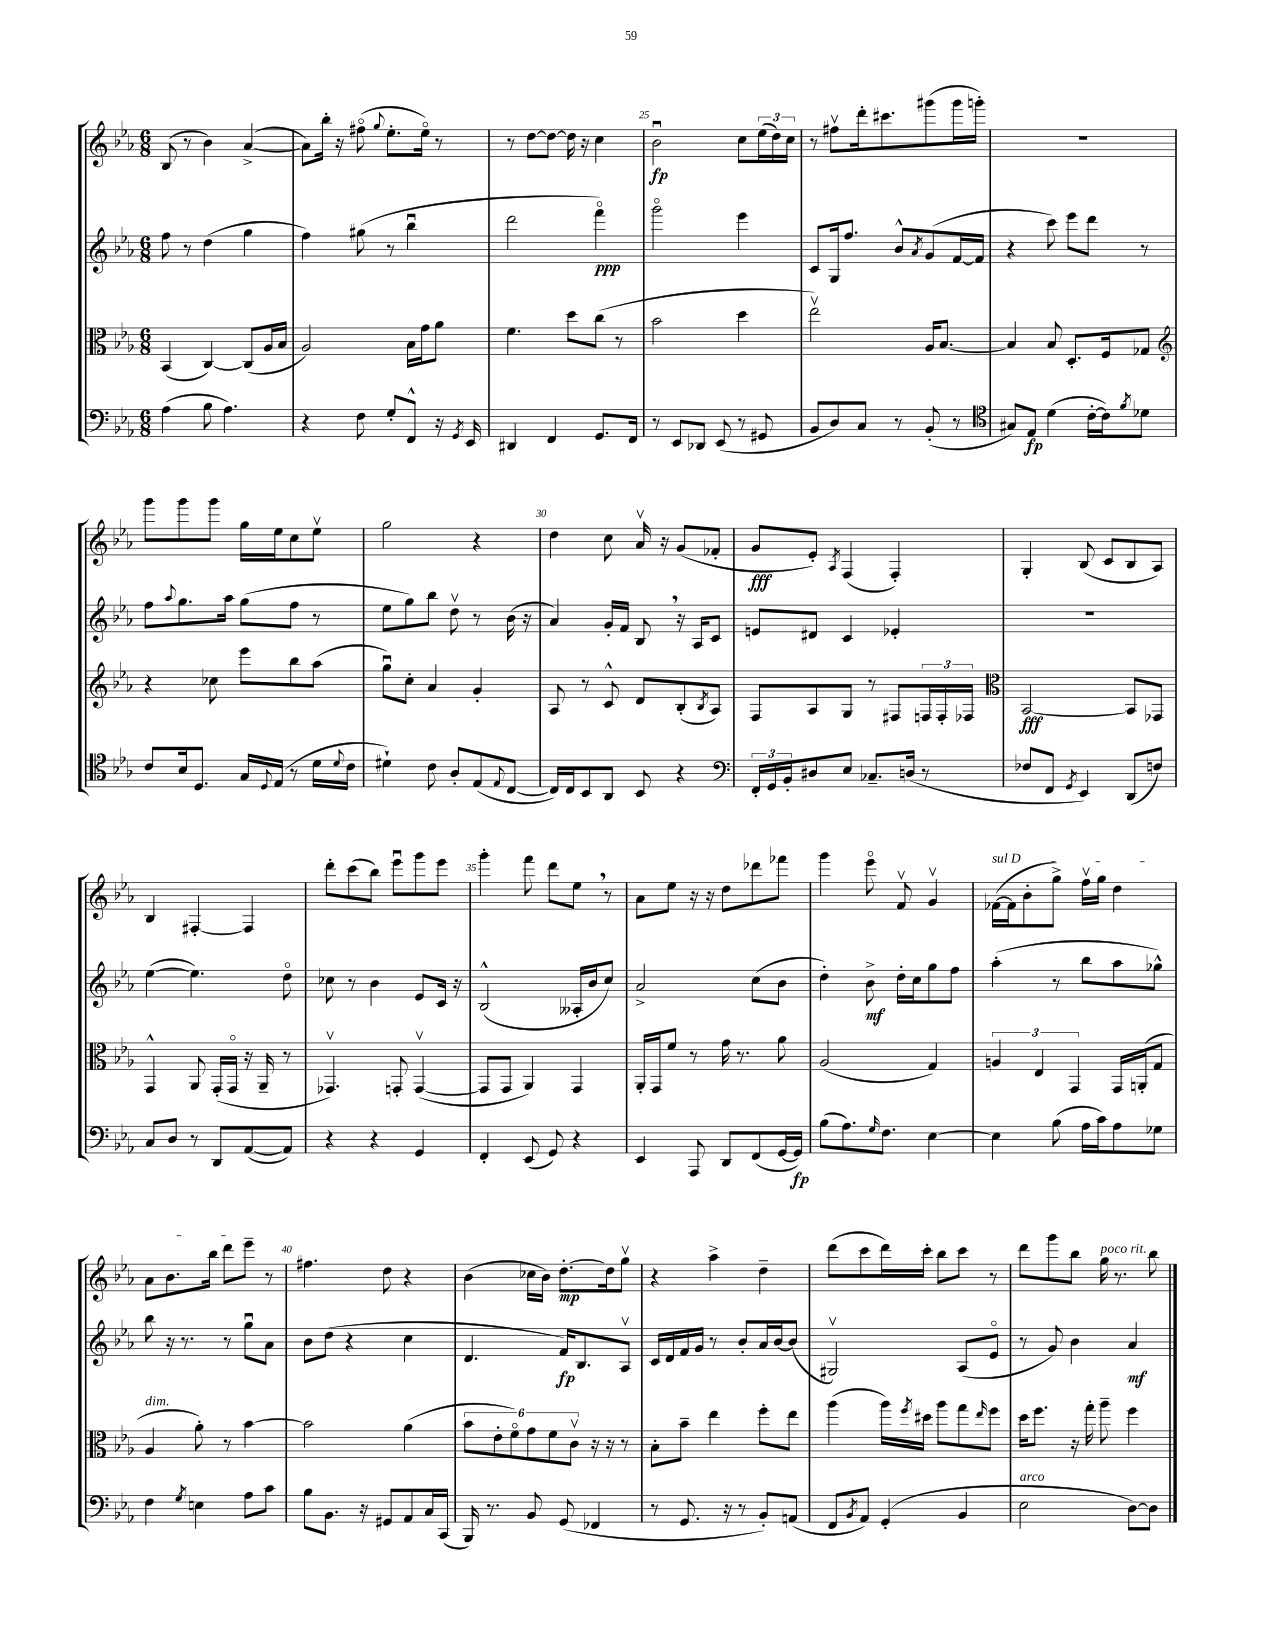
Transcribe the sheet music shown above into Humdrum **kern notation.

**kern	**dynam	**kern	**dynam	**kern	**dynam	**kern	**dynam
*part4	*part4	*part3	*part3	*part2	*part2	*part1	*part1
*staff4	*staff4	*staff3	*staff3	*staff2	*staff2	*staff1	*staff1
*clefF4	*	*clefC3	*	*clefG2	*	*clefG2	*
*k[b-e-a-]	*	*k[b-e-a-]	*	*k[b-e-a-]	*	*k[b-e-a-]	*
*M6/8	*	*M6/8	*	*M6/8	*	*M6/8	*
=22	=22	=22	=22	=22	=22	=22	=22
(4A-\	.	(4BB-/	.	8ff\	.	(8B-/	.
.	.	.	.	8r	.	8r	.
8B-\	.	[4C/)	.	(4dd\	.	4b-\)	.
4.A-\)	.	.	.	.	.	.	.
.	.	(8C/L]	.	4gg\	.	([4a-^/	.
.	.	16A-/L	.	.	.	.	.
.	.	16B-/JJ	.	.	.	.	.
=23	=23	=23	=23	=23	=23	=23	=23
4r	.	2A-/)	.	4ff\)	.	8a-\L])	.
.	.	.	.	.	.	16bb-'\Jk	.
.	.	.	.	.	.	16r	.
8F\	.	.	.	(8gg#X\	.	(8ff#X\	.
.	.	.	.	.	.	8qqgg/	.
8G'/L	.	.	.	8r	.	8.ee-'\L	.
8FF^^/J	.	16B-\LL	.	4bb-u\	.	.	.
.	.	16g\J	.	.	.	16ee-\Jk)	.
16r	.	8a-\J	.	.	.	8r	.
8qGG/	.	.	.	.	.	.	.
16EE-/	.	.	.	.	.	.	.
=24	=24	=24	=24	=24	=24	=24	=24
4DD#X/	.	4.f\	.	2ddd\	.	8r	.
.	.	.	.	.	.	[8dd\L	.
4FF/	.	.	.	.	.	8dd\J_	.
.	.	8dd\L	.	.	.	16dd\]	.
.	.	.	.	.	.	16r	.
8.GG/L	.	(8cc\J	.	4fff\)	ppp	4cc\	.
.	.	8r	.	.	.	.	.
16FF/Jk	.	.	.	.	.	.	.
=25	=25	=25	=25	=25	=25	=25	=25
8r	.	2b-\	.	2ggg\	.	2b-u\	fp
8EE-/L	.	.	.	.	.	.	.
8DD-X/J	.	.	.	.	.	.	.
(8EE-/	.	.	.	.	.	.	.
8r	.	4dd\	.	4eee-\	.	8cc\L	.
8GG#X/	.	.	.	.	.	(24ee-\L	.
.	.	.	.	.	.	24dd\)	.
.	.	.	.	.	.	24cc\JJ	.
=26	=26	=26	=26	=26	=26	=26	=26
8BB-/L	.	2ee-v\)	.	8c/L	.	8r	.
8D/)	.	.	.	16G/k	.	8ff#Xv\L	.
.	.	.	.	8.ff/J	.	.	.
8C/J	.	.	.	.	.	16ddd'\k	.
.	.	.	.	.	.	8.ccc#X\	.
8r	.	.	.	8b-^^/L	.	.	.
.	.	.	.	8qa-/	.	.	.
(8BB-'/	.	16A-/KL	.	(8g/	.	(8ggg#X\	.
.	.	[8.B-/J	.	.	.	.	.
8r	.	.	.	[16f/L	.	16ggg#\L	.
.	.	.	.	16f/JJ]	.	16gggn'\JJ)	.
=27	=27	=27	=27	=27	=27	=27	=27
*clefC4	*	*	*	*	*	*	*
8G#X/L)	.	4B-/]	.	4r	.	2.r	.
8E-/J	fp	.	.	.	.	.	.
(4d\	.	8B-/	.	8ccc\)	.	.	.
.	.	8.D'/L	.	8eee-\L	.	.	.
[16c'\LL	.	.	.	8ddd\J	.	.	.
16c\J])	.	16F/k	.	.	.	.	.
8qf/	.	.	.	.	.	.	.
8d-X\J	.	8G-X/J	.	8r	.	.	.
!!LO:LB:g=z
=28	=28	=28	=28	=28	=28	=28	=28
*	*	*clefG2	*	*	*	*	*
8c/L	.	4r	.	8ff\L	.	8ggg\L	.
.	.	.	.	8qqaa-/	.	.	.
16B-/k	.	.	.	8.gg\	.	8ggg\	.
8.D/J	.	.	.	.	.	.	.
.	.	8cc-X\	.	.	.	8ggg\J	.
.	.	.	.	16aa-\Jk	.	.	.
16G/LL	.	8eee-\L	.	(8gg\L	.	16gg\LL	.
8qqD/	.	.	.	.	.	.	.
(16E-/JJ	.	.	.	.	.	16ee-\J	.
8r	.	8bb-\	.	8ff\J	.	8cc\	.
16d\LL	.	(8aa-\J	.	8r	.	8ee-v\J	.
8qqd/	.	.	.	.	.	.	.
16c\JJ	.	.	.	.	.	.	.
=29	=29	=29	=29	=29	=29	=29	=29
4d#X`\)	.	8ggu\L)	.	8ee-\L	.	2gg\	.
.	.	8cc'\J	.	8gg\)	.	.	.
8c\	.	4a-/	.	8bb-\J	.	.	.
8A-'/L	.	.	.	8ddv\	.	.	.
(8E-/	.	4g'/	.	8r	.	4r	.
8qqE-/	.	.	.	.	.	.	.
[8C/J	.	.	.	(16b-\	.	.	.
.	.	.	.	16r	.	.	.
=30	=30	=30	=30	=30	=30	=30	=30
16C/LL])	.	8A-/	.	4a-/)	.	4dd\	.
16C/J	.	.	.	.	.	.	.
8BB-/	.	8r	.	.	.	.	.
8AA-/J	.	8c^^/	.	16g'/LL	.	8cc\	.
.	.	.	.	16f/JJ	.	.	.
8BB-/	.	8d/L	.	8B-,/	.	16a-v/	.
.	.	.	.	.	.	16r	.
4r	.	(8B-'/	.	16r	.	(8g/L	.
.	.	.	.	16A-/KL	.	.	.
.	.	8qB-/	.	.	.	.	.
.	.	8A-/J)	.	8c/J	.	8f-X'/J	.
=31	=31	=31	=31	=31	=31	=31	=31
*clefF4	*	*	*	*	*	*	*
24FF'/LL	.	8F/L	.	8en/L	.	8g/L	fff
24GG/	.	.	.	.	.	.	.
24BB-'/J	.	.	.	.	.	.	.
8D#X/	.	8A-/	.	8d#X/J	.	8e-'/J)	.
.	.	.	.	.	.	8qA-/	.
8E-/J	.	8G/J	.	4c/	.	(4F/	.
8.C-X~/L	.	8r	.	.	.	.	.
.	.	8F#X/L	.	4e-X'/	.	4F'/)	.
(16Dn/Jk	.	.	.	.	.	.	.
8r	.	24Fn/L	.	.	.	.	.
.	.	24F'/	.	.	.	.	.
.	.	24F-X/JJ	.	.	.	.	.
=32	=32	=32	=32	=32	=32	=32	=32
*	*	*clefC3	*	*	*	*	*
8F-X/L	.	[2BB-/	fff	2.r	.	4G'/	.
8FF/J	.	.	.	.	.	.	.
8qGG/	.	.	.	.	.	.	.
4EE-/)	.	.	.	.	.	(8B-/	.
.	.	.	.	.	.	8c/L	.
(8DD/L	.	8BB-/L]	.	.	.	8B-/	.
8Fn/J)	.	8GG-X/J	.	.	.	8A-/J)	.
!!LO:LB:g=z
=33	=33	=33	=33	=33	=33	=33	=33
8C/L	.	4GG^^/	.	([4ee-\	.	4B-/	.
8D/J	.	.	.	.	.	.	.
8r	.	8AA-/	.	4.ee-\])	.	[4F#X'/	.
8DD/L	.	(16GG'/LL	.	.	.	.	.
.	.	16GG/JJ	.	.	.	.	.
([8AA-/	.	16r	.	.	.	4F#/]	.
.	.	16AA-~/	.	.	.	.	.
8AA-/J])	.	8r	.	8dd\	.	.	.
=34	=34	=34	=34	=34	=34	=34	=34
4r	.	4.GG-Xv/)	.	8cc-X\	.	8ddd'\L	.
.	.	.	.	8r	.	(8ccc\	.
4r	.	.	.	4b-\	.	8bb-\J)	.
.	.	8GGn'/	.	.	.	8eee-u\L	.
4GG/	.	([4GGv/	.	8e-/L	.	8ggg\	.
.	.	.	.	16c/Jk	.	8eee-\J	.
.	.	.	.	16r	.	.	.
=35	=35	=35	=35	=35	=35	=35	=35
4FF'/	.	8GG/L]	.	(2B-^^/	.	4ggg'\	.
.	.	8GG/J	.	.	.	.	.
(8EE-/	.	4AA-/)	.	.	.	8fff\	.
8GG/)	.	.	.	.	.	8ddd\L	.
4r	.	4GG/	.	16A--X'/LL	.	8ee-,\J	.
.	.	.	.	16b-/J	.	.	.
.	.	.	.	8cc/J)	.	8r	.
=36	=36	=36	=36	=36	=36	=36	=36
4EE-/	.	16AA-'/LL	.	2a-^/	.	8a-\L	.
.	.	16GG/J	.	.	.	.	.
.	.	8f/J	.	.	.	8ee-\J	.
8AAA-/	.	8r	.	.	.	16r	.
.	.	.	.	.	.	16r	.
8DD/L	.	16g\	.	.	.	8dd\L	.
.	.	8.r	.	.	.	.	.
(8FF/	.	.	.	(8cc\L	.	8ddd-X\	.
[16GG/L	.	8a-\	.	8b-\J	.	8fff-X\J	.
16GG/JJ])	fp	.	.	.	.	.	.
=37	=37	=37	=37	=37	=37	=37	=37
(8B-\L	.	(2A-/	.	4dd'\)	.	4ggg\	.
8.A-\)	.	.	.	.	.	.	.
.	.	.	.	8b-^\	mf	8eee-\	.
16qqG/	.	.	.	.	.	.	.
8.F\J	.	.	.	.	.	.	.
.	.	.	.	16dd'\LL	.	8fv/	.
.	.	.	.	16cc\J	.	.	.
[4E-\	.	4G/)	.	8gg\	.	4gv/	.
.	.	.	.	8ff\J	.	.	.
=38	=38	=38	=38	=38	=38	=38	=38
!	!	!	!	!	!	!LO:TX:a:i:t=sul D	!
4E-\]	.	6An/	.	(4aa-'\	.	([16f-X\LL	.
.	.	.	.	.	.	16f-\J]	.
.	.	.	.	.	.	8b-'\	.
.	.	6E-/	.	.	.	.	.
(8B-\	.	.	.	8r	.	8gg^\J)	.
.	.	6GG/	.	.	.	.	.
16A-\LL	.	.	.	8bb-\L	.	16ffv\LL	.
16c\J)	.	.	.	.	.	16gg\JJ	.
8A-\	.	16GG/LL	.	8aa-\	.	4dd\	.
.	.	(16AAn'/J	.	.	.	.	.
8G-X\J	.	8G/J	.	8gg-X^^\J)	.	.	.
!!LO:LB:g=z
=39	=39	=39	=39	=39	=39	=39	=39
!	!	!LO:TX:a:i:t=dim.	!	!	!	!	!
4F\	.	4A-/	.	8bb-\	.	8a-\L	.
.	.	.	.	16r	.	8.b-\	.
.	.	.	.	8.r	.	.	.
8qG/	.	.	.	.	.	.	.
4En\	.	8a-'\)	.	.	.	.	.
.	.	.	.	.	.	16bb-\Jk	.
.	.	8r	.	8r	.	8ddd\L	.
8A-\L	.	[4b-\	.	8ggu\L	.	8eee-~\J	.
8c\J	.	.	.	8a-\J	.	8r	.
=40	=40	=40	=40	=40	=40	=40	=40
8B-\L	.	2b-\]	.	8b-\L	.	4.ff#X\	.
8.BB-\J	.	.	.	(8dd\J	.	.	.
.	.	.	.	4r	.	.	.
16r	.	.	.	.	.	.	.
8GG#X/L	.	.	.	.	.	8dd\	.
8AA-/	.	(4a-\	.	4cc\	.	4r	.
16C/L	.	.	.	.	.	.	.
(16CC/JJ	.	.	.	.	.	.	.
=41	=41	=41	=41	=41	=41	=41	=41
16BBB-/)	.	12b-\L	.	4.d/	.	(4b-\	.
8.r	.	.	.	.	.	.	.
.	.	12e-'\	.	.	.	.	.
.	.	12f\)	.	.	.	.	.
8BB-/	.	12g\	.	.	.	16cc-X\LL	.
.	.	.	.	.	.	16b-\JJ)	.
.	.	12f\	.	.	.	.	.
(8GG/	.	.	.	16f/KL)	fp	[8.dd'\L	mp
.	.	12cv\J	.	.	.	.	.
.	.	.	.	8.B-/	.	.	.
4FF-X/	.	16r	.	.	.	.	.
.	.	16r	.	.	.	16dd\k]	.
.	.	8r	.	8A-v/J	.	8ggv\J	.
=42	=42	=42	=42	=42	=42	=42	=42
8r	.	8B-'\L	.	16c/LL	.	4r	.
.	.	.	.	16d/	.	.	.
8.GG/	.	8b-~\J	.	16f/	.	.	.
.	.	.	.	16g/JJ	.	.	.
.	.	4ee-\	.	8r	.	4aa-^\	.
16r	.	.	.	.	.	.	.
8r	.	.	.	8b-'/L	.	.	.
8BB-'/L)	.	8ff'\L	.	16a-/L	.	4dd~\	.
.	.	.	.	[16b-/J	.	.	.
(8AAn/J	.	8ee-\J	.	(8b-/J]	.	.	.
=43	=43	=43	=43	=43	=43	=43	=43
8FF/L	.	(4aa-\	.	2G#Xv/)	.	(8ddd\L	.
8qBB-/	.	.	.	.	.	.	.
8AA-/J)	.	.	.	.	.	8ccc\	.
(4GG'/	.	16aa-\LL)	.	.	.	16ddd\L)	.
.	.	8qff/	.	.	.	.	.
.	.	16dd#X\JJ	.	.	.	16ccc'\JJ	.
.	.	8aa-\L	.	.	.	8bb-\L	.
4BB-/	.	8gg\	.	(8A-/L	.	8ccc\J	.
.	.	16qqee-/	.	.	.	.	.
.	.	8ff\J	.	8e-/J	.	8r	.
=44	=44	=44	=44	=44	=44	=44	=44
!LO:TX:a:i:t=arco	!	!	!	!	!	!	!
2E-\	.	16dd\KL	.	8r	.	8ddd\L	.
.	.	8.ff\J	.	.	.	.	.
.	.	.	.	8g/)	.	8ggg\	.
.	.	16r	.	4b-\	.	8bb-\J	.
.	.	16gg'\	.	.	.	.	.
!	!	!	!	!	!	!LO:TX:a:i:t=poco rit.	!
.	.	8aa-~\	.	.	.	16gg\	.
.	.	.	.	.	.	8.r	.
[8D\L)	.	4ff\	.	4a-/	mf	.	.
8D\J]	.	.	.	.	.	8bb-\	.
==	==	==	==	==	==	==	==
*-	*-	*-	*-	*-	*-	*-	*-
